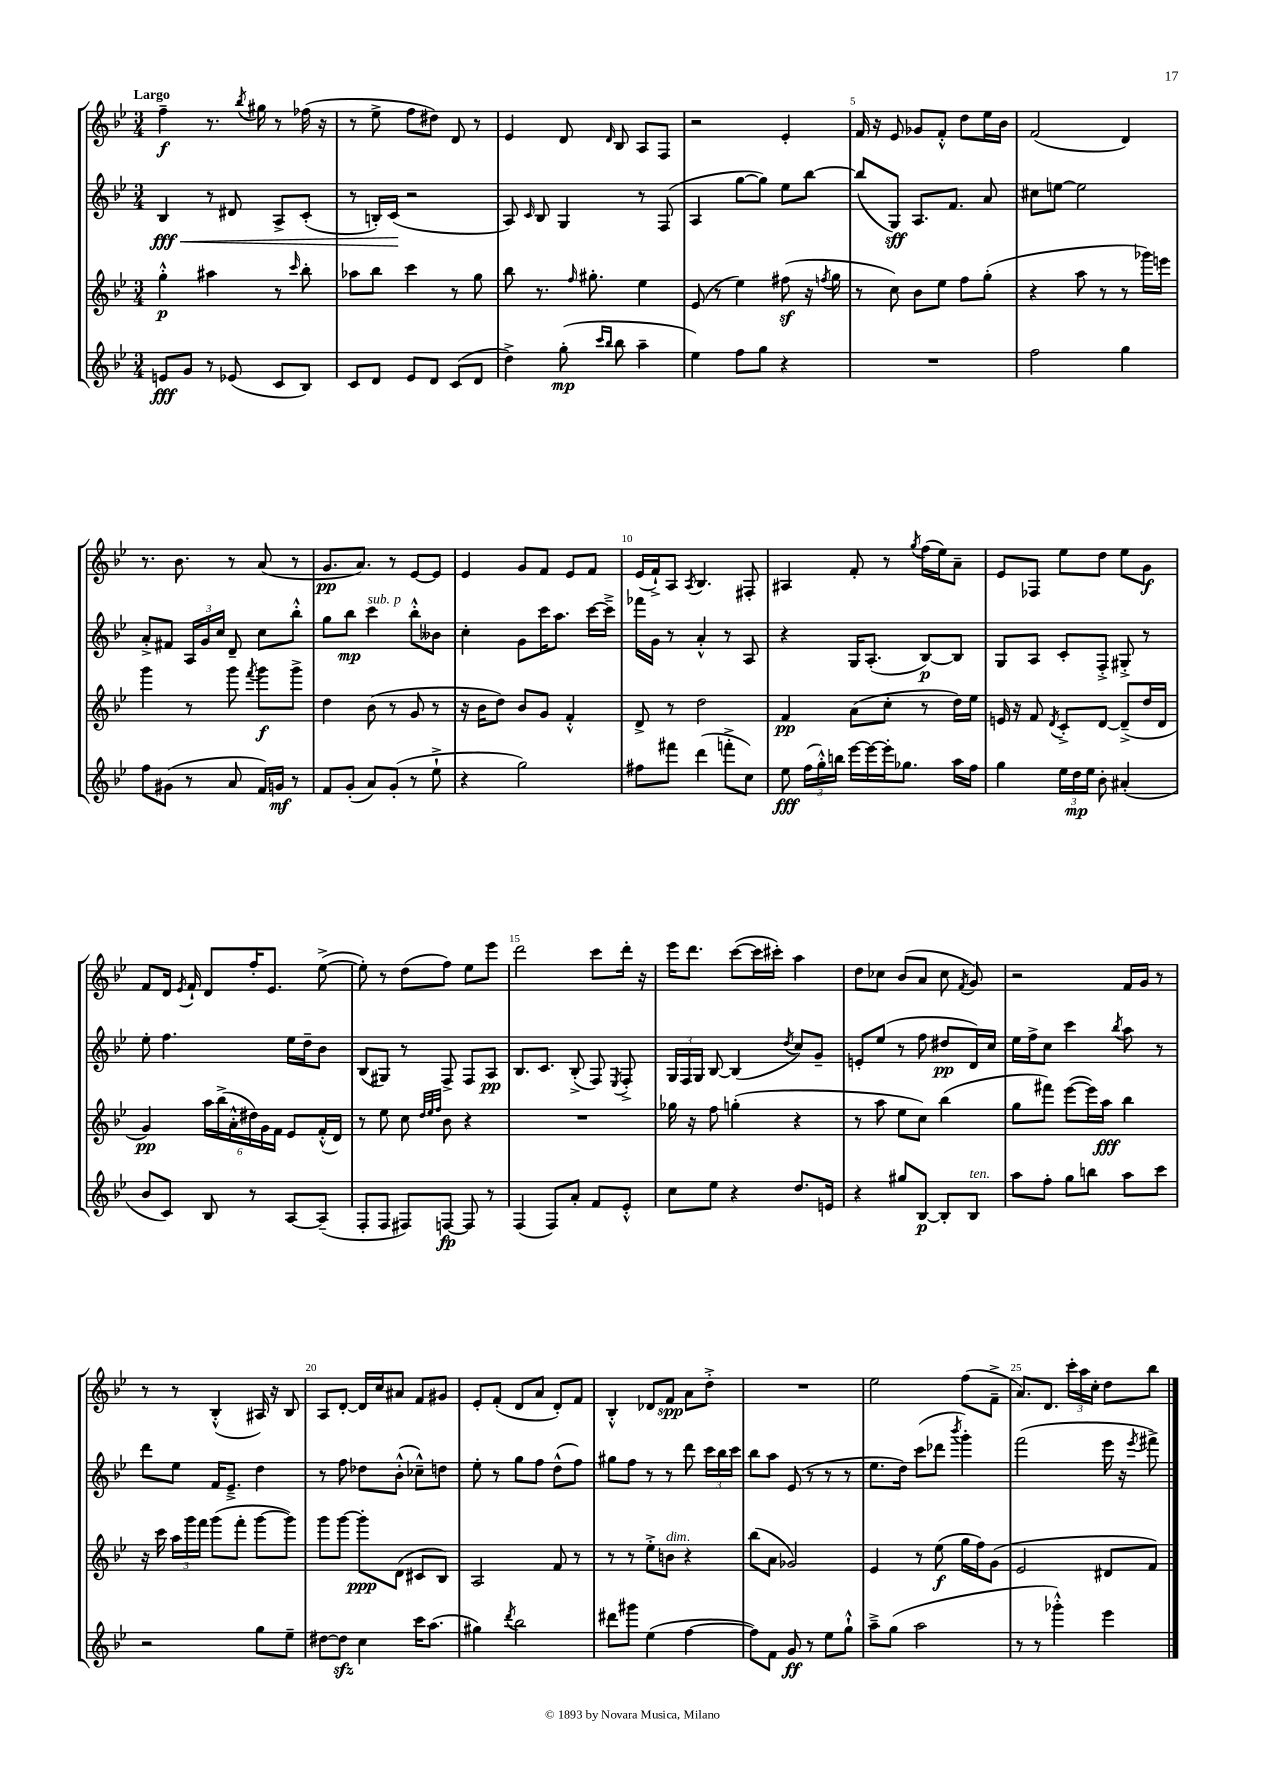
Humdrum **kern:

**kern	**kern	**kern	**kern
*staff4	*staff3	*staff2	*staff1
*clefG2	*clefG2	*clefG2	*clefG2
*k[b-e-]	*k[b-e-]	*k[b-e-]	*k[b-e-]
*M3/4	*M3/4	*M3/4	*M3/4
8e/L	4gg'^^\	4B-/	4ff~\
8g/J	.	.	.
8r	4aa#\	8r	8.r
(8e-/	.	8d#/	.
.	.	.	8qbb-/
.	.	.	16gg#\
8c/L	8r	8A^/L	8r
.	16qqccc/	.	.
8B-/J)	8bb-'\	(8c'/J	(16ff-\
.	.	.	16r
=	=	=	=
8c/L	8aa-\L	8r	8r
8d/J	8bb-\J	16B'/LL)	8ee-^\
.	.	(16c/JJ	.
8e-/L	4ccc\	2r	8ff\L
8d/J	.	.	8dd#\J)
(8c/L	8r	.	8d/
8d/J	8gg\	.	8r
=	=	=	=
4dd^\)	8bb-\	8A/)	4e-/
.	.	16qqc/	.
.	8.r	8B-/	.
(8gg'\	.	4G/	8d/
.	16qqff/	.	.
.	8.gg#'\	.	.
16qqccc/LL	.	.	.
16qqbb-/JJ	.	.	16qqd/
8bb-\	.	.	8B-/
4aa~\	4ee-\	8r	8A/L
.	.	(8F/	8F/J
=	=	=	=
4ee-\)	(8e-/	4A/	2r
.	8r	.	.
8ff\L	4ee-\)	[8gg\L	.
8gg\J	.	8gg\]J)	.
4r	(8ff#\	8ee-\L	4e-'/
.	16r	[8bb-\J	.
.	8qff/	.	.
.	16gg\	.	.
=	=	=	=
2.r	8r	(8bb-/]L	16f/
.	.	.	16r
.	8cc\)	8G/J)	8e-/
.	8b-\L	8.A/L	8g-/L
.	8ee-\J	.	8f'^^/J
.	.	8.f/J	.
.	8ff\L	.	8dd\L
.	(8gg'\J	8a/	16ee-\L
.	.	.	16b-\JJ
=	=	=	=
2ff\	4r	8cc#\L	(2f/
.	.	[8ee\J	.
.	8aa\	2ee\]	.
.	8r	.	.
4gg\	8r	.	4d/)
.	16ggg-\LL)	.	.
.	16eee\JJ	.	.
=	=	=	=
8ff\L	4ggg\	8a'^/L	8.r
(8g#\J	.	8f#/J	.
.	.	.	8.b-\
8r	8r	24A/LL	.
.	.	24g/	.
.	.	24cc/JJ	.
8a/	8ggg\	8d~/	8r
.	8qfff/	.	.
16f/LL)	8ggg\L	8cc\L	(8a/
16g/JJ	.	.	.
8r	8ggg^\J	8bb-'^^\J	8r
=	=	=	=
8f/L	4dd\	8gg\L	8.g/L
(8g'/J	.	8bb-\J	.
.	.	.	8.a/J)
8a/L)	(8b-\	4ccc\	.
(8g'/J	8r	.	8r
8r	8g/	8bb-'^^\L	[8e-/L
8ee-`^\	8r	8b--\J	8e-/]J
=	=	=	=
4r	16r	4cc'\	4e-/
.	16b-\LK	.	.
.	8dd\J)	.	.
2gg\)	8b-/L	8g\L	8g/L
.	8g/J	16ccc\K	8f/J
.	.	8.aa\J	.
.	4f'^^/	.	8e-/L
.	.	[16ccc\LL	8f/J
.	.	16ccc~^\]JJ	.
=	=	=	=
8ff#\L	8d^/	16fff-\LL	(16e-/LL
.	.	16g\JJ	16f`^/J)
8fff#\J	8r	8r	8A/J
.	.	.	8qA/
(4ddd\	2dd\	4a'^^/	4.B-/
8fff'^\L	.	8r	.
8cc\J)	.	8A/	8F#'/
=	=	=	=
8ee-\	4f/	4r	4A#/
(24ff\LL	.	.	.
24gg'^^\)	.	.	.
24bb\JJ	.	.	.
[16eee-\LL	(8a\L	16G/LK	8f'/
16eee-\_	.	(8.A'/J	.
16eee-'\]J	8cc'\J	.	8r
8.gg-\J	.	.	.
.	.	.	8qgg/
.	8r	[8B-/L)	(16ff\LL
.	.	.	16ee-\J)
16aa\LL	16dd\LL)	8B-/]J	8a~\J
16ff\JJ	16ee-\JJ	.	.
=	=	=	=
4gg\	16e/	8G/L	8e-/L
.	16r	.	.
.	8f/	8A/J	8F-/J
.	8qd/	.	.
24ee-\LL	8c'^/L	8c'/L	8ee-\L
24dd\	.	.	.
24ee-\JJ	.	.	.
8b-'\	[8d/J	8F'^/J	8dd\J
(4a#'/	(8d~^/]L	8G#'^/	8ee-\L
.	16dd/L	8r	8g\J
.	16d/JJ	.	.
=	=	=	=
8b-/L	4g/)	8ee-'\	8f/L
8c/J)	.	4.ff\	16d/Jk
.	.	.	8qe-/
.	.	.	16f`/
8B-/	24aa\LL	.	8d/L
.	(24bb-^\	.	.
.	24a'^^\	.	.
8r	24dd#\)	.	16ff'/K
.	24g\	.	.
.	.	.	8.e-/J
.	24f\JJ	.	.
[8A/L	8e-/L	16ee-\LL	.
.	.	16dd~\J	.
(8A~/]J	(16f'^^/L	8b-\J	([8ee-^\
.	16d/JJ)	.	.
=	=	=	=
8F'/L	8r	(8B-/L	8ee-'\])
8F/J	8ee-\	8G#/J)	8r
8F#/L)	8cc\	8r	(8dd\L
.	32qqdd/LLL	.	.
.	32qqee-/	.	.
.	32qqff/JJJ	.	.
[8F/J	8b-\	8F^/	8ff\J)
8F/]	4r	8F/L	8ee-\L
8r	.	8A/J	8eee-\J
=	=	=	=
(4F/	2.r	8.B-/L	2ddd\
.	.	8.c/J	.
8F/L)	.	.	.
8a'/J	.	(8B-'^/	.
8f/L	.	8F/)	8ccc\L
.	.	8qE-/	.
8e-'^^/J	.	8F'^/	16ddd'\Jk
.	.	.	16r
=	=	=	=
8cc\L	16gg-\	24G/LL	16eee-\LK
.	.	24F/	.
.	16r	.	8.ddd\J
.	.	24G/JJ	.
8ee-\J	8ff\	[8B-/	.
4r	(4gg'\	(4B-/]	([8ccc\L
.	.	.	16ccc\]L
.	.	.	16ccc#'\JJ)
.	.	8qdd/	.
8.dd/L	4r	8cc/L)	4aa\
.	.	8g~/J	.
16e/Jk	.	.	.
=	=	=	=
4r	8r	8e'/L	8dd\L
.	8aa\	(8ee-/J	8cc-\J
8gg#/L	8ee-\L	8r	(8b-/L
[8B-/J	8cc\J)	8ff\	8a/J
8B-'/]L	(4bb-\	8dd#/L	8cc-\
.	.	.	8qf/
8B-/J	.	16d/L)	8g/)
.	.	16cc/JJ	.
=	=	=	=
8aa\L	8gg\L	16ee-\LL	2r
.	.	16ff^\J	.
8ff'\J	8fff#\J)	8cc\J	.
8gg\L	([8eee-\L	4ccc\	.
8bb\J	16eee-\]L)	.	.
.	16aa\JJ	.	.
.	.	8qbb-/	.
8aa\L	4bb-\	8aa\	16f/LL
.	.	.	16g/JJ
8ccc\J	.	8r	8r
=	=	=	=
2r	16r	8ddd\L	8r
.	16ccc\	.	.
.	24aa\LL	8ee-\J	8r
.	24ggg\	.	.
.	24fff\JJ	.	.
.	(8ggg\L	16f/LK	(4B-'^^/
.	.	8.e-~^/J	.
.	8fff'\J	.	.
8gg\L	[8ggg\L	4dd\	16A#/)
.	.	.	16r
8ee-~\J	8ggg\]J)	.	8B-/
=	=	=	=
[8dd#\L	8ggg\L	8r	8A/L
8dd#\]J	[8ggg\J	8ff\	[8d'/J
4cc\	8ggg'\]L	8dd-\L	16d/]LL
.	.	.	16cc/J
.	(8d\J	(8b-'^^\J	8a#/J
16ccc\LK	8c#/L	8cc-~^^\L)	8f/L
(8.aa\J	.	.	.
.	8B-/J)	8dd\J	8g#/J
=	=	=	=
4gg#\)	2A/	8ee-'\	8e-'/L
.	.	8r	(8f'/J
8qddd/	.	.	.
2bb-\	.	8gg\L	8d/L
.	.	8ff\J	8a/J
.	8f/	(8dd^^\L	8d'/L)
.	8r	8ff\J)	8f/J
=	=	=	=
8ddd#\L	8r	8gg#\L	4B-'^^/
8ggg#\J	8r	8ff\J	.
(4ee-\	8ee-'^\L	8r	8d-/L
.	8b\J	8r	8f/J
[4ff\	4r	8ddd\	8a\L
.	.	24ccc\LL	8dd'^\J
.	.	24bb-\	.
.	.	24ccc\JJ	.
=	=	=	=
8ff\]L)	(8bb-\L	8bb-\L	2.r
8f\J	8a\J	8aa\J	.
8g/	2g-/)	(8e-/	.
8r	.	8r	.
8ee-\L	.	8r	.
8gg`^^\J	.	8r	.
=	=	=	=
8aa~^\L	4e-/	8.ee-\L	2ee-\
(8gg\J	.	.	.
.	.	16dd\Jk)	.
2aa\	8r	(8ccc\L	.
.	(8ee-\	8ddd-\J	.
.	.	8qbbb-/	.
.	16gg\LL	4ggg'\)	(8ff\L
.	16ff\J)	.	.
.	(8g\J	.	8f~^\J
=	=	=	=
8r	2e-/	(2fff\	8.a/L)
8r	.	.	.
.	.	.	8.d/J
4ggg-'^^\)	.	.	.
.	.	.	24ccc'\LL
.	.	.	24aa\
.	.	.	24cc'\JJ
4eee-\	8d#/L	16eee-\	8dd\L
.	.	16r	.
.	.	8qeee-/	.
.	8f/J)	8fff#^\)	8bb-\J
==	==	==	==
*-	*-	*-	*-
